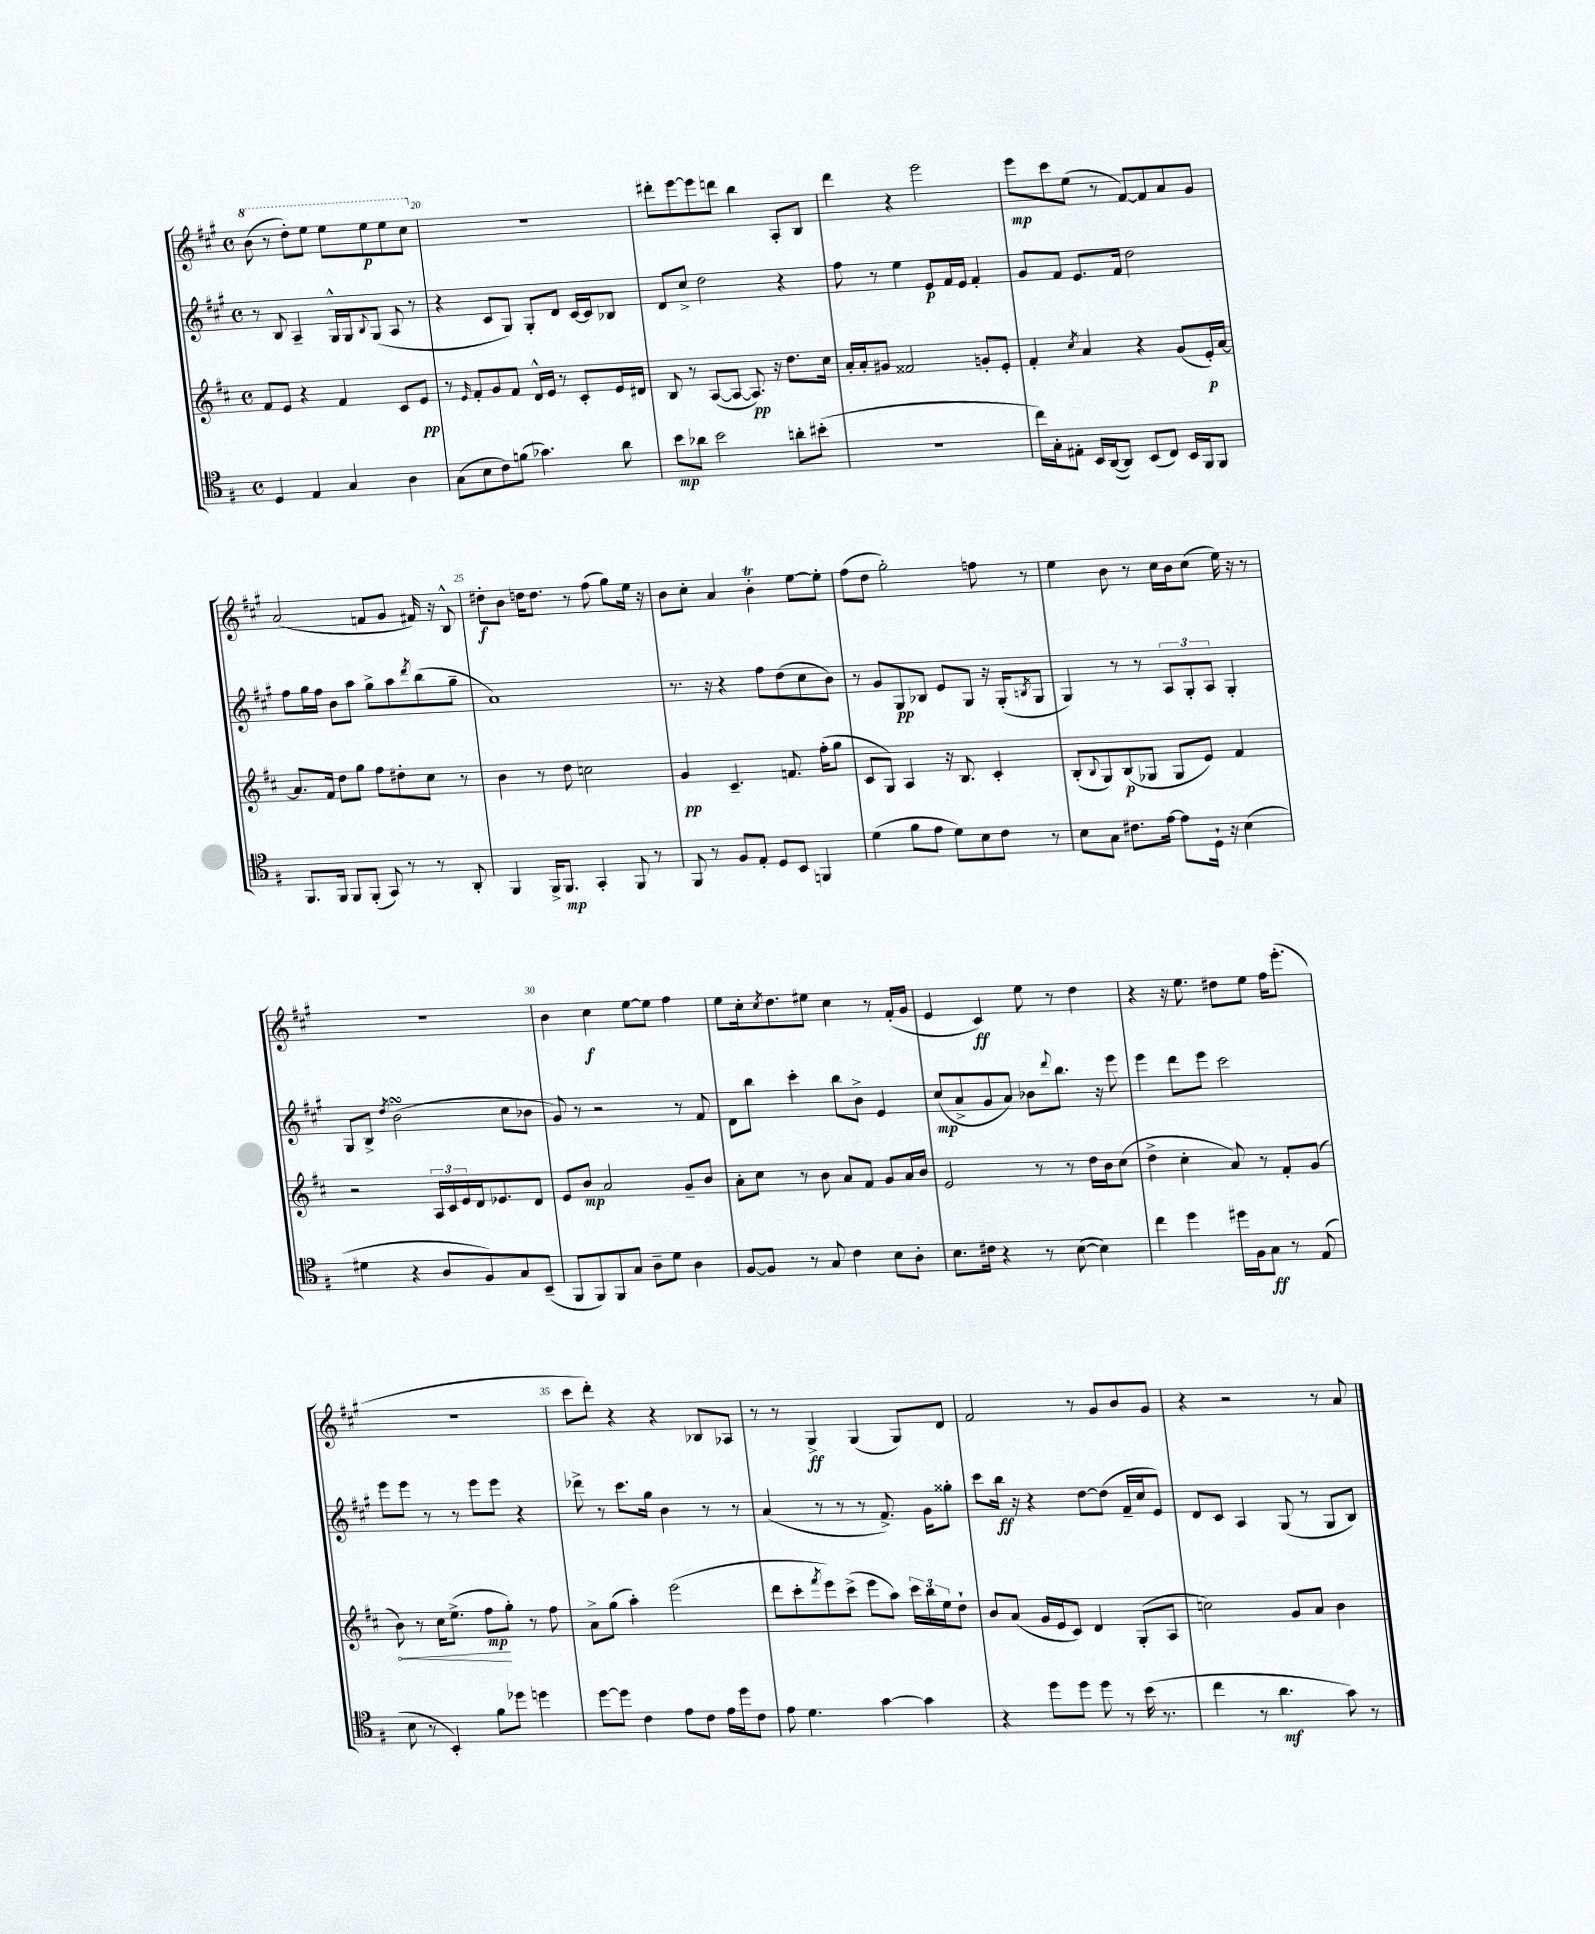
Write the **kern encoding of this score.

**kern	**kern	**kern	**kern
*staff4	*staff3	*staff2	*staff1
*clefC4	*clefG2	*clefG2	*clefG2
*k[f#]	*k[f#c#]	*k[f#c#g#]	*k[f#c#g#]
*M4/4	*M4/4	*M4/4	*M4/4
*met(c)	*met(c)	*met(c)	*met(c)
4D	8f#	8r	(8bb
.	8e	8B	8r
4E	4r	4A~	8ddd')
.	.	.	8eee
4G	4f#	16G#^^	8eee
.	.	16G#	.
.	.	8qqB	.
.	.	(8G#	8eee
4A	8c#	8A	8eee
.	8e	8r	8ccc#
=	=	=	=
(8G	8r	4r	1r
.	16qqe	.	.
8B	8f#'	.	.
8c)	8g	8c#	.
(8f	8f#	8G#)	.
4.g-)	16d^^	8G#'	.
.	16e	.	.
.	8r	8d	.
.	8c#'	[16c#	.
.	.	16c#]	.
8a	16e	8B-	.
.	16d#	.	.
=	=	=	=
8b	8B	8d	8ddd#'
8a-	8r	8cc#^	[8eee
2b	([8A	2dd	8eee]
.	8A_	.	8ddd
.	8.A])	.	4bb
.	16r	.	.
8a'	8.dd	4r	8A'
(8b#'	.	.	8B
.	16cc#	.	.
=	=	=	=
1r	16a'	8ff#	4ddd
.	16a'	.	.
.	8g#	8r	.
.	2f##	4ee	4r
.	.	8e	2eee
.	.	16f#	.
.	.	16e	.
.	8g'	4f#'	.
.	8e'	.	.
=	=	=	=
16cc)	4f#'	8g#	8eee
16G'	.	.	.
8E#'	.	8f#	8ccc#
.	8qcc#	.	.
16BB	4a	8.e	(8ee
([16AA	.	.	.
8AA])	.	.	8r
.	.	16f#	.
(8BB	4r	2dd	[8f#)
8C)	.	.	8f#]
16BB	(8g	.	8a
16FF#	.	.	.
8FF#	16e')	.	8g#
.	[16a	.	.
=	=	=	=
8.FF#	8.a]	8ff#	(2a
.	.	16gg#	.
16FF#	16f#	16ff#	.
8FF#	8dd	8b	.
(8FF#'	8gg	8aa	.
8GG)	8ff#	8gg#^	8f
8r	8dd#'	8aa	8g#
.	.	8qddd	.
8r	8cc#	(8bb	16f#)
.	.	.	16r
8AA'	8r	8gg#~	8B^^
=	=	=	=
4FF#	4b	1a)	8dd#'
.	.	.	8b
16FF#^	8r	.	16dd
8.FF#	.	.	8.dd
.	8dd	.	.
4GG'	2cc	.	8r
.	.	.	(8ff#
8FF#	.	.	8gg#)
8r	.	.	16ee
.	.	.	16r
=	=	=	=
8FF#	4g	8.r	8b
8r	.	.	8cc#'
.	.	16r	.
8F#	4.c#~	4r	4a
8E'	.	.	.
8D	.	8ff#	4b'
8BB	8.f	(8dd	.
4FF	.	8cc#	[8ee
.	(16ff#'	.	.
.	8gg	8b)	8ee']
=	=	=	=
(4d	8c#	8r	(8ff#
.	8G)	8g#	8dd
8f#	4A	8G#	2gg#')
8e	.	8B-	.
8d)	16r	8e	.
.	8.B	.	.
8B	.	8G#	.
8c	4c#'	16r	8ff
.	.	(16G#'	.
.	.	8qB	.
8r	.	8G#	8r
=	=	=	=
8B	(8B'	4G#)	4ee
.	8qqB	.	.
8G	8G)	.	.
8.c#	(8B	8r	8b
.	8G-	8r	8r
[16e	.	.	.
8e]	8G-	12A	16cc#
.	.	.	16b
.	.	12G#'	.
16D`	8e)	.	(8cc#
.	.	12A	.
16r	.	.	.
(4B	4f#	4G#'	16ee)
.	.	.	16r
.	.	.	8r
=	=	=	=
4d#	2r	8G#	1r
.	.	8B^	.
.	.	8qdd	.
4r	.	(2b	.
8A	24A	.	.
.	24c#	.	.
.	24e	.	.
8F#)	16d	.	.
.	8.e-	.	.
8G	.	8cc#	.
(8BB~	8d	8b-	.
=	=	=	=
8FF#	8e	8g#)	4b
8FF#)	8b	8r	.
8FF#	2a	2r	4cc#
8G	.	.	.
8A~	.	.	[8ee
8d	.	.	8ee]
4A	8g~	8r	4ff#
.	8b	8f#	.
=	=	=	=
[8F#	8a'	8d	8ee
8F#]	8cc#	8bb	16cc#'
.	.	.	8qcc#
.	.	.	8.dd
8r	8r	4ccc#'	.
8G	8b	.	8ee#
4c	8a	8bb	4cc#
.	8f#	8b^	.
8B	8g	4e	8r
8A'	16a	.	(16f#'
.	16b	.	16g#
=	=	=	=
8.B	2e	(8cc#	4e
.	.	8a^	.
16c#	.	.	.
4r	.	8g#	4c#)
.	.	8a)	.
8r	8r	8b-	8ee
.	.	8qqddd	.
([8B	8r	8.bb	8r
4B])	16dd	.	4dd
.	16b	16r	.
.	(8cc#	8eee	.
=	=	=	=
4cc	4dd^	4eee	4r
4dd	4cc#'	8ddd	16r
.	.	.	8.ee
.	.	8eee	.
16dd#	8a)	2ccc#	8dd#
16F#	.	.	.
8G	8r	.	8ee
8r	8f#'	.	16ff#
.	.	.	(8.eee'
(8E	(8g	.	.
=	=	=	=
8B	8b)	8eee	1r
8r	8r	8eee	.
4BB')	16cc#	8r	.
.	(8.ee^	.	.
.	.	8r	.
8f#	8ff#	8eee	.
8dd-	8gg')	8eee	.
4dd	8r	4r	.
.	8ff#	.	.
=	=	=	=
[8dd	8a^	8ddd-^	8ccc#
8dd]	(8gg	8r	8ddd')
4c	4aa')	8.ccc#	4r
.	.	16gg#	.
8e	(2eee	4b	4r
8c	.	.	.
16e	.	8r	8B-
16dd	.	.	.
8c	.	8r	8A-
=	=	=	=
8e	8ddd	(4a	8r
4.d	8ccc#'	.	8r
.	8qfff#	.	.
.	8eee)	8r	4G#^
.	(8ccc#^	8r	.
[4g	8eee	8r	(4G#
.	8aa)	8.f#^)	.
4g]	24ccc#	.	8G#)
.	24bb	.	.
.	.	16g#	.
.	24ee	.	.
.	8dd`	8gg##'	8d
=	=	=	=
4r	8b	8ccc#	2f#
.	(8a	16bb	.
.	.	16r	.
8dd	16g	4r	.
.	16e	.	.
8dd	8c#)	.	.
8dd	4d	[8dd	8r
8r	.	(8dd]	8g#
(16b	(8G'	16f#~	8b
8.r	.	16cc#	.
.	8A	8e)	8g#
=	=	=	=
4cc	2cc)	8d	4r
.	.	8c#	.
8r	.	4A	2r
4.a	.	.	.
.	8g	(8G#	.
.	8a	8r	.
8g)	4b	8G#	8r
8r	.	8B)	8a
==	==	==	==
*-	*-	*-	*-
